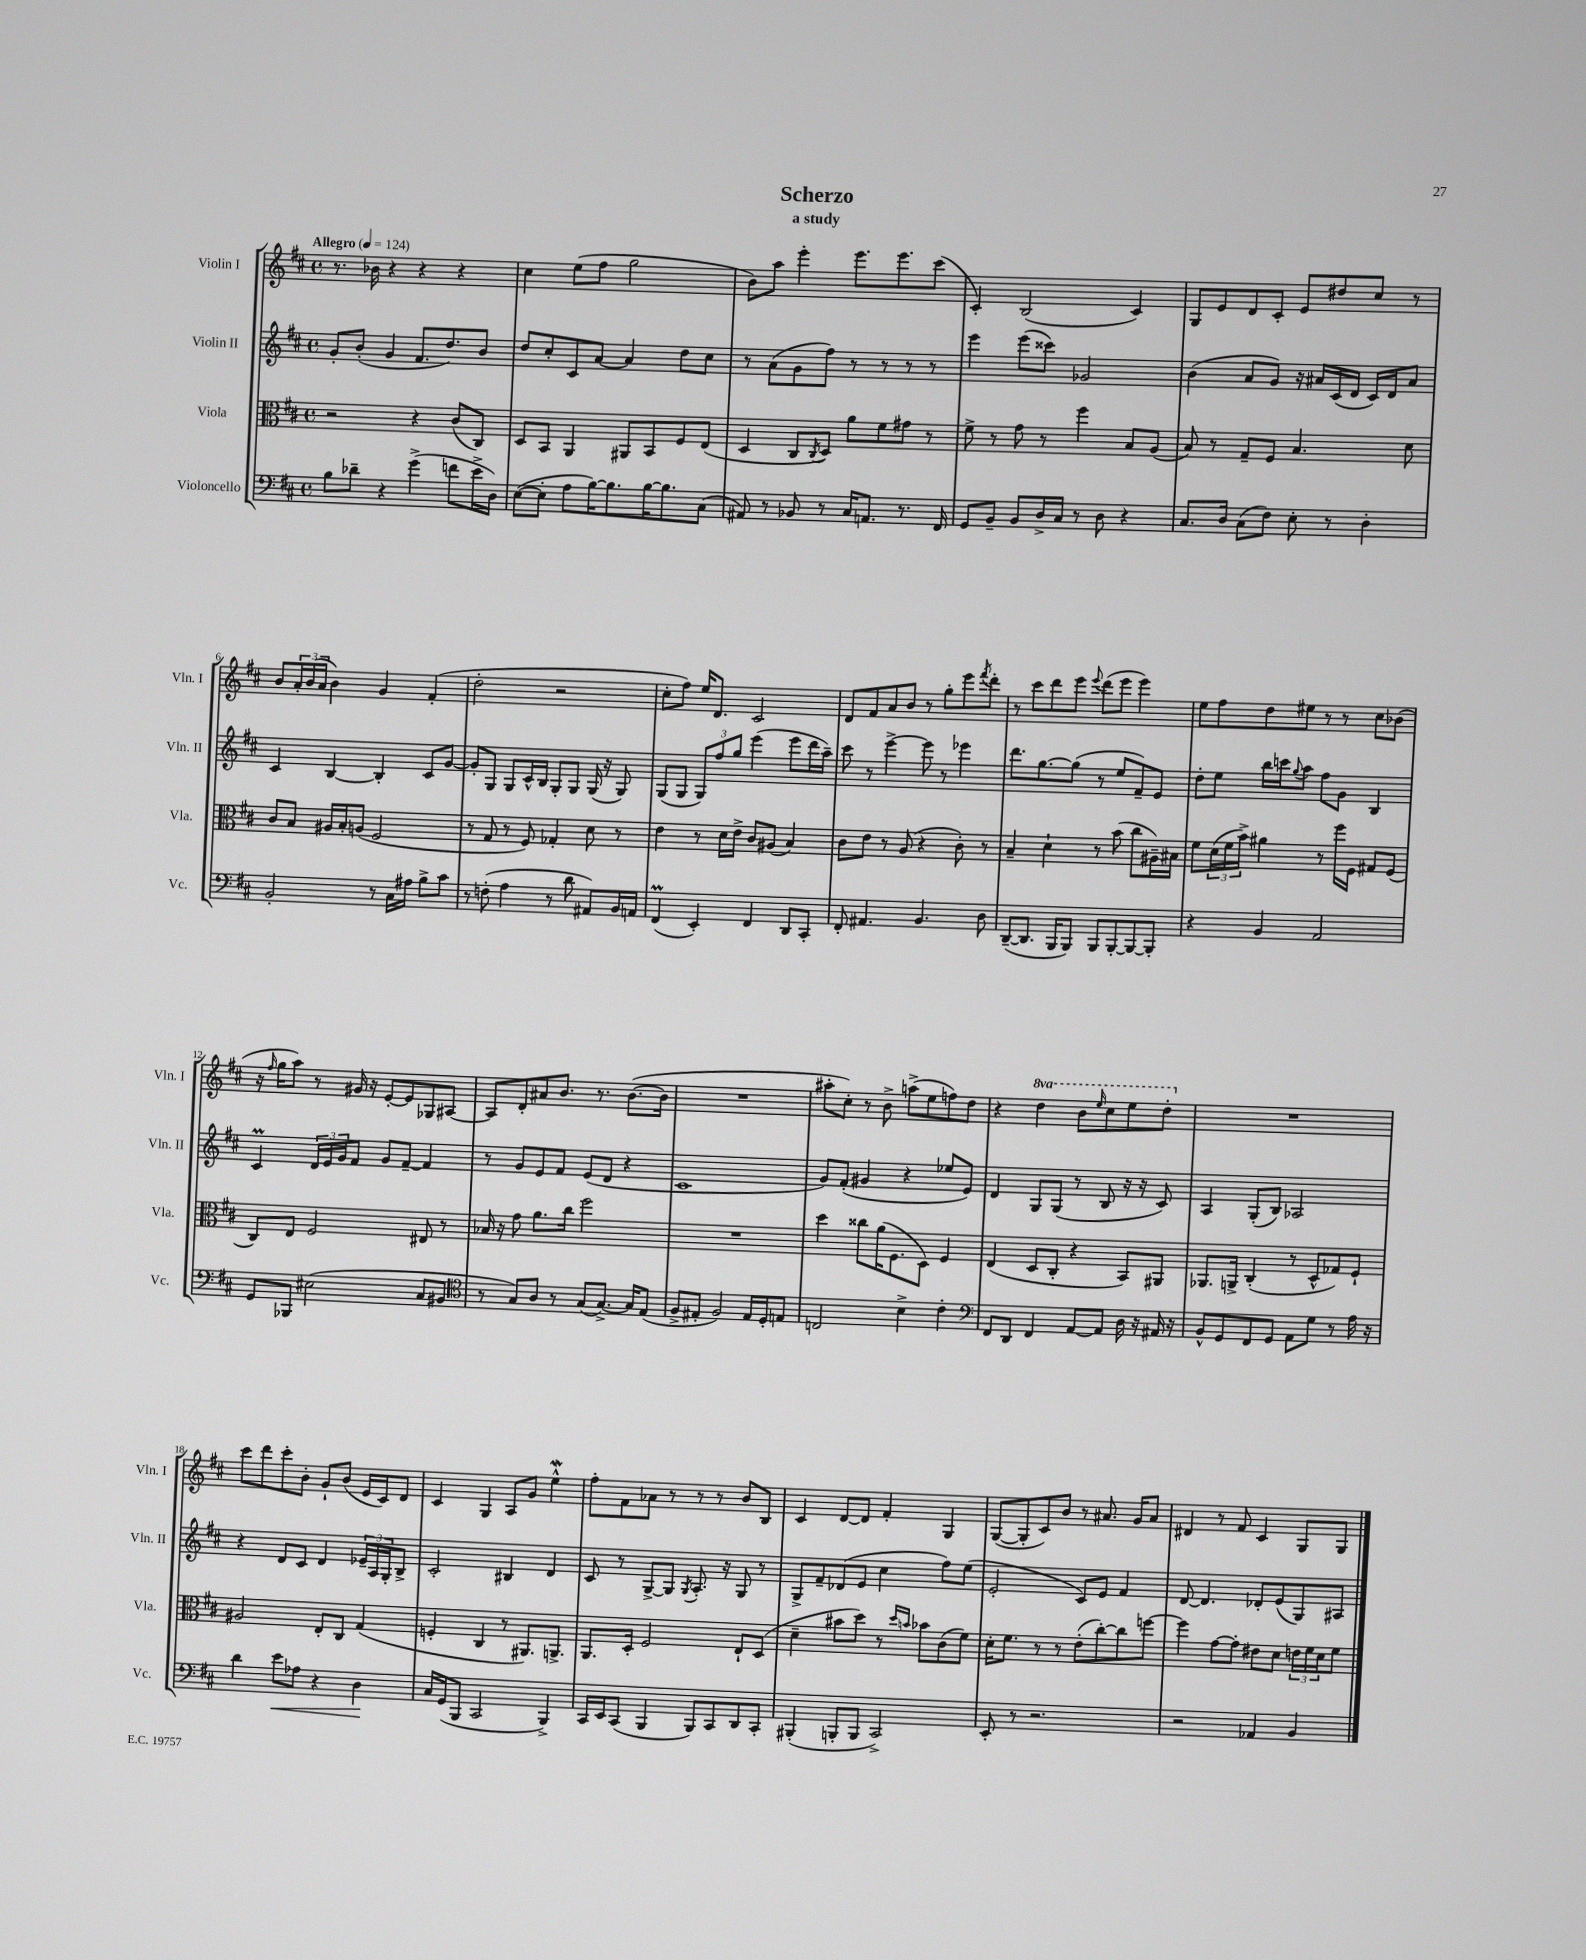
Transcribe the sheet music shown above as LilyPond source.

\header { title = "Scherzo" subtitle = "a study" }
<<
\new StaffGroup <<
\new Staff = "s0" \with { instrumentName = "Violin I" shortInstrumentName = "Vln. I" } {
    \clef treble \key d \major \defaultTimeSignature \time 4/4 \set Staff.ottavationMarkups = #ottavation-simple-ordinals \tempo "Allegro" 4 = 124
    r8. bes'16 r4 r4 r4 |
    cis''4 e''8( fis''8 g''2 |
    b'8) a''8 e'''4-. e'''8. e'''8. cis'''8( |
    cis'4-.) b2( cis'4) |
    g8 e'8 d'8 cis'8-. e'8 dis''8 cis''8 r8 |
    b'8 \tuplet 3/2 { a'16-. b'16( a'16 } b'4) g'4 fis'4-.( |
    d''2-. r2 |
    cis''8-. fis''8) e''16 d'8. cis'2 |
    d'8 fis'8 a'8 b'8 r8 g''8-. e'''8 \acciaccatura { fis'''8 } d'''8-. |
    r8 cis'''8 d'''8 e'''8 \appoggiatura { e'''8 } d'''8( e'''8 e'''4) |
    e''8 fis''8 d''8 eis''8 r8 r8 cis''8 bes'8( |
    r16 \grace { fis''16 } g''16 a''8) r8 gis'16 r16 e'8~-. e'8 ges8 ais8~ |
    ais8 d'8-. ais'8 b'8. r8. b'8.~( b'16 |
    R1 |
    ais''8-. cis''8-.) r8 b'8-> a''8->( e''8 f''8) d''8 |
    r4 \ottava #1 d'''4 b''8 \grace { e'''16 } cis'''8 e'''8 d'''8-. \ottava #0 |
    R1 |
    cis'''8 d'''8 cis'''8-. b'8-. g'8-! b'8( e'16 cis'16) d'8 |
    cis'4 g4 a8 g'8 e''4-^\mordent |
    fis''8-. fis'8 aes'8 r8 r8 r8 b'8 b8 |
    cis'4 d'8~ d'8 fis'4-. g4 |
    g8~( g8-. cis'8) b'8 r8 ais'8. g'16 ais'8 |
    dis'4 r8 fis'8 cis'4 g8 g8 \bar "|." |
}
\new Staff = "s1" \with { instrumentName = "Violin II" shortInstrumentName = "Vln. II" } {
    \clef treble \key d \major \defaultTimeSignature \time 4/4
    g'8-. b'8-.( g'4 fis'8. d''8.) b'8 |
    d''8 cis''8-. cis'8 a'8~ a'4 d''8 cis''8 |
    r8 a'8( g'8 fis''8) r8 r8 r8 r8 |
    e'''4 e'''8( cisis'''8) ges'2 |
    b'4( a'8 g'8) r16 ais'16 cis'16( d'16 cis'16) d'16 ais'8 |
    cis'4 b4~ b4-. cis'8 g'8~ |
    g'8-. g8 g8 cis'16-^ b16 g8-. g8 g16( r16 g8) |
    g8( g8 \tuplet 3/2 { g8) fis''8 g''8 } e'''4( e'''8 d'''16 a''16--) |
    cis'''8 r8 e'''4~-> e'''8 r8 ees'''4 |
    d'''8. g''8.~ g''8( r8 e''8 fis'8--) e'8 |
    d''8-. e''8 b''16 c'''16 \appoggiatura { g''8 } a''8 fis''8 g'8 b4 |
    cis'4\prall \tuplet 3/2 { d'16 e'16 g'16 } fis'8 g'8 fis'8~-- fis'4 |
    r8 g'8 e'8 fis'8 e'8( d'8 r4 |
    cis'1 |
    g'8) fis'8-.( gis'4 r4 ees''8 e'8) |
    d'4 g8 g8( r8 b8 r16 r16 cis'8) |
    a4 g8-.( b8) aes2 |
    r4 d'8 cis'8 d'4 \tuplet 3/2 { ees'16-- a16 g16-. } b8-> |
    cis'2-. bis4 d'4 |
    cis'8 r8 g8~-> g8 \acciaccatura { g8 } a8.-. r16 g8 r8 |
    g8-> fis'8-- des'8( e'8 cis''4 fis''8) e''8( |
    e'2-. cis'8) e'8 fis'4 |
    d'8~ d'4. des'8-. e'8( g8) ais8 \bar "|." |
}
\new Staff = "s2" \with { instrumentName = "Viola" shortInstrumentName = "Vla." } {
    \clef alto \key d \major \defaultTimeSignature \time 4/4
    r2 r4 cis'8( cis8) |
    d8 b,8 a,4 ais,8 b,8 fis8 e8( |
    d4 cis8 \acciaccatura { cis8 } d8) a'8 fis'8 gis'8 r8 |
    fis'8-> r8 g'8 r8 fis''4 b8 a8( |
    b8) r8 g8-- fis8 b4. d'8 |
    cis'8 b8 ais16 b16-. a8( fis2 |
    r8 g8 r8 fis8) ges4-. d'8 r8 |
    e'4 r8 d'16 e'16-> cis'8 ais8( b4) |
    cis'8 e'8 r8 a8( r4 cis'8-.) r8 |
    b4-- d'4-! r8 b'8( cis''8 ais16--) bis16 |
    fis'8 \tuplet 3/2 { d'16( fis'16 b'16->) } ais'4 r8 fis''16 fis16 gis8 fis8( |
    cis8) e8 fis2 eis8 r8 |
    bes16 r16 g'8 a'8. cis''16 fis''2 |
    R1 |
    d''4 cisis''8 a'16( fis8. d8) fis4 |
    e4( d8 cis8-. r4 b,8) ais,8 |
    aes,8. a,16-> cis4-.( r8 d8-^ ges8) fis8-! |
    ais2 e8-. cis8 g4( |
    f4-. cis4 r8 ais,8.) a,8.-> |
    a,8. d16-. fis2 e8-! d8( |
    d'4-- bis'8 d''8) r8 \grace { d''16 b'16 } bes'8 cis'8( fis'8) |
    d'16-. fis'8. r8 r8 e'8-.( cis''8~-.) cis''8 f''8~ |
    f''4 g'8~ g'8-. eis'8 d'8 \tuplet 3/2 { e'16 fis'16 d'16 } fis'8 \bar "|." |
}
\new Staff = "s3" \with { instrumentName = "Violoncello" shortInstrumentName = "Vc." } {
    \clef bass \key d \major \defaultTimeSignature \time 4/4
    b8 des'8-- r4 g'4->( f'8 e'16-> d16) |
    e8~( e8-. a8 b16~) b8. b16~ b8. cis8( |
    ais,8) r8 bes,8 r8 cis16 a,8. r8. fis,16 |
    g,8 b,8-- b,8 d16-> cis16 r8 d8 r4 |
    cis8. d16 cis8( fis8) e8-. r8 d4-. |
    b,2-. r8 cis16 ais16 b8-> cis'8 |
    r8 f8-.( a4 r8 d'8 ais,8) b,16 a,16 |
    fis,4\prall( e,4-.) fis,4 d,8 cis,8-. |
    fis,8-. ais,4. b,4. d8 |
    d,8~--( d,8. b,,16 b,,8) b,,8 b,,8~-. b,,8~ b,,8-. |
    r4 b,4 a,2 |
    g,8 bes,,8 eis2( cis8 bis,8 |
    \clef tenor r8 g8) a8 r8 g8( g8.~->) g16 e8( |
    fis8-> eis8-. fis2) eis16 d16-. e8 |
    c2 b4-> cis'4-. |
    \clef bass fis,8 d,8 fis,4 a,8~ a,8 d16 r16 ais,16 r16 |
    b,8-^ g,8 fis,8 g,8 a,8 g8 r8 a16 r16 |
    d'4 e'8\< aes8 r4 d4\! |
    cis16 g,16( b,,8 cis,2 b,,4->) |
    cis,16 e,16 cis,8( b,,4 b,,8) cis,8 d,8 cis,8-. |
    bis,,4-.( b,,8-. b,,8 cis,2->) |
    e,8-. r8 r2. |
    r2 aes,4 b,4 \bar "|." |
}
>>
>>
